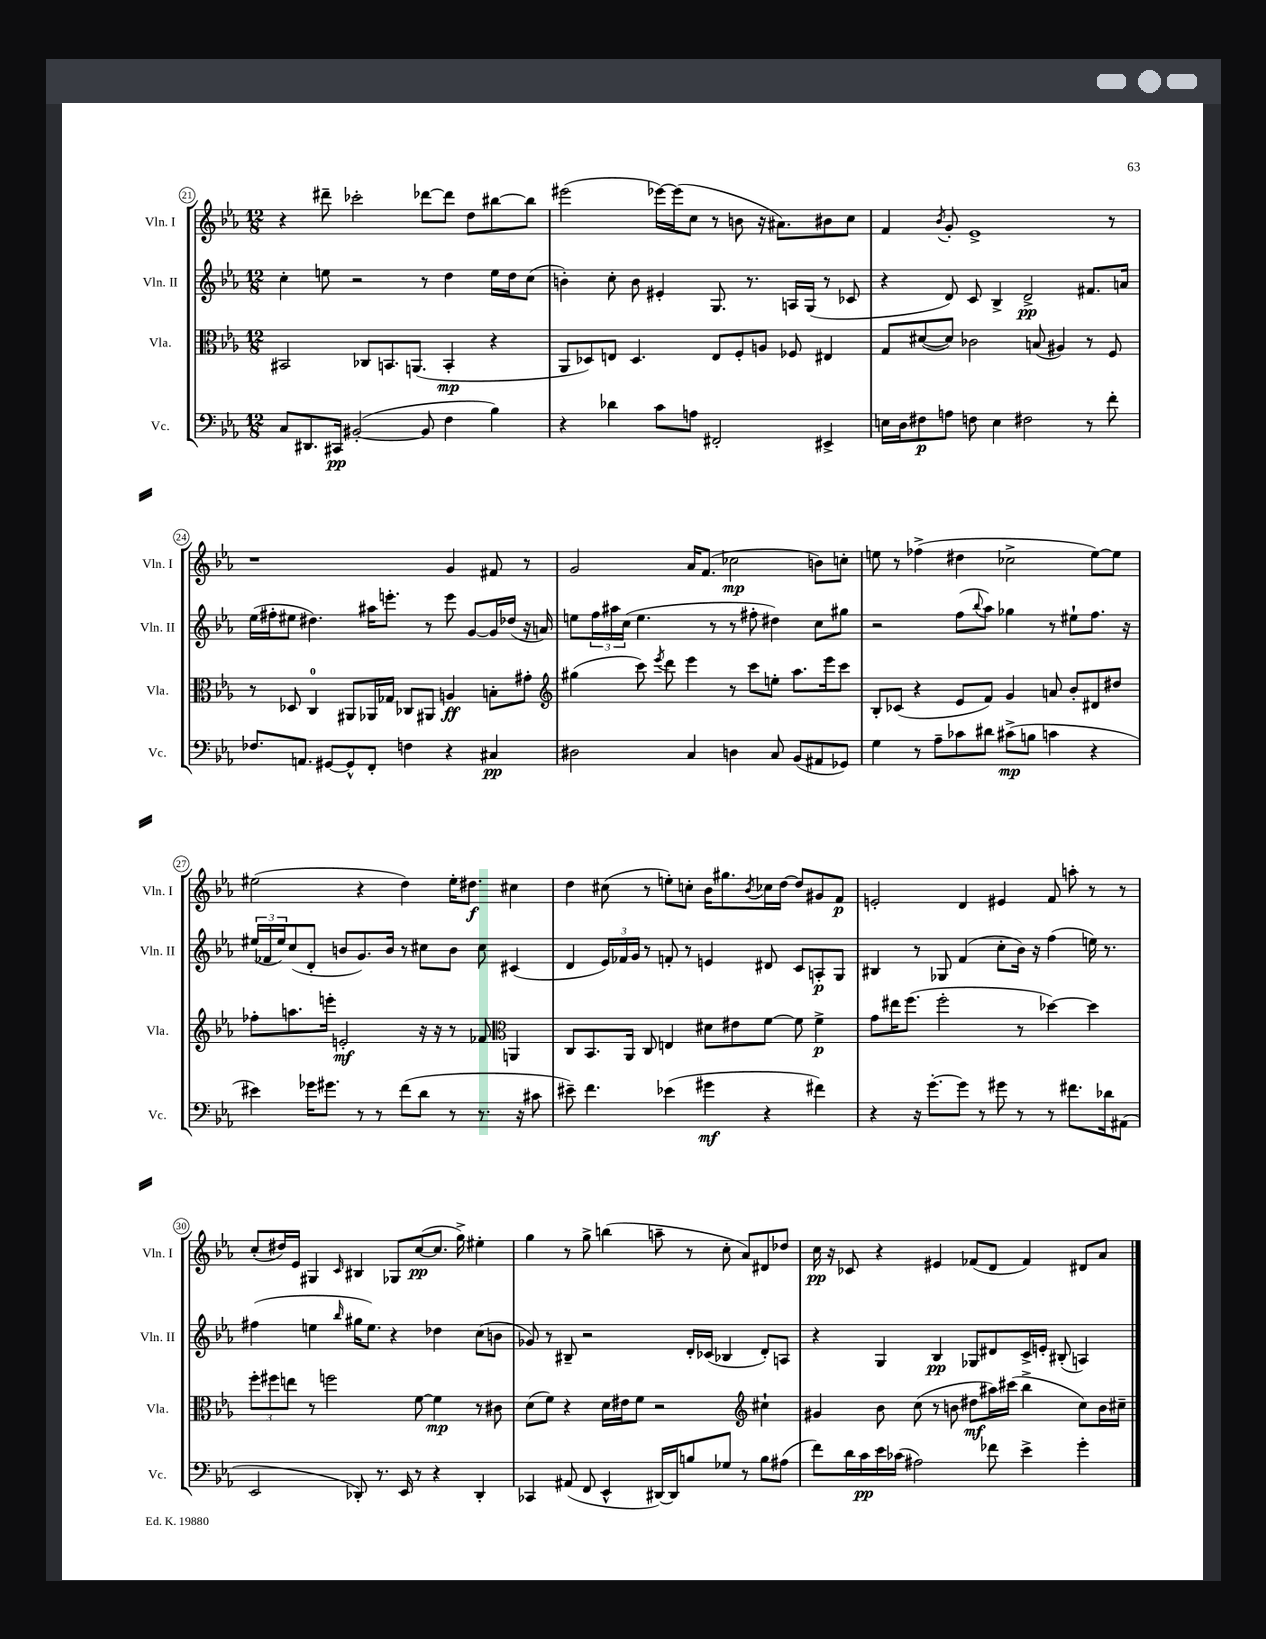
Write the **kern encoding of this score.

**kern	**kern	**kern	**kern
*staff4	*staff3	*staff2	*staff1
*clefF4	*clefC3	*clefG2	*clefG2
*k[b-e-a-]	*k[b-e-a-]	*k[b-e-a-]	*k[b-e-a-]
*M12/8	*M12/8	*M12/8	*M12/8
8C	2BB#	4cc'	4r
8.DD#	.	.	.
.	.	8ee	8ddd#~
16CC#	.	.	.
([2BB#'	.	2r	2ccc-'
.	8C-	.	.
.	8.BB	.	.
.	(8.AA	.	.
8BB#]	.	8r	[8ddd-
4F	4BB'	4dd	8ddd-]
.	.	.	8dd
4B-)	4r	16ee	[8bb#
.	.	16dd	.
.	.	(8cc	8bb#]
=	=	=	=
4r	8AA-	4b')	(2eee#
.	8D-)	.	.
4d-	8E	8cc'	.
.	4.D-	8b	.
8c	.	4e#'	[16eee-)
.	.	.	(16eee-]
8A	.	.	8cc
2FF#'	8E	8.G	8r
.	8F'	.	8b
.	.	8.r	.
.	8A	.	16r
.	.	.	8.a#)
.	8F-	16A	.
.	.	(16G	.
4EE#^	4E#	8r	8b#
.	.	8c-	8cc
=	=	=	=
16E	8G	4r	4f
16D	.	.	.
8F#	([8d#	.	.
.	.	.	8qb-
8A	8d#])	8d)	8g'
8F	2c-	8c	1e-^
4E	.	4B-^	.
2F#	.	2d^	.
.	(8B	.	.
.	4A#)	.	.
8r	8r	8.f#	.
8f'	8F	.	8r
.	.	16a	.
=	=	=	=
8.F-	8r	(16ee-	1r
.	.	16ff#'	.
.	8D-	8ee#	.
8.AA	.	.	.
.	4C	4.dd#)	.
[8GG#	.	.	.
8GG#^^]	8AA#	.	.
8FF'	16AA-	16aa#	.
.	16G-	8.eee'	.
4F	8C-	.	.
.	8AA#	8r	.
4r	4A	8eee	4g
.	.	[8g	.
4C#	8B'	16g]	8f#
.	.	(16dd-	.
.	8g#'	16r	8r
.	.	16a)	.
=	=	=	=
*	*clefG2	*	*
2D#	(4gg#	8ee	2g
.	.	24ff	.
.	.	24aa#	.
.	.	(24cc	.
.	8ccc)	4.ee	.
.	8qeee-	.	.
.	8ddd	.	.
4C	4eee-	.	16a-
.	.	.	(8.f
.	.	8r	.
4D	8r	8r	2cc-
.	8ccc	8ff#'	.
8C	8ee'	4dd#)	.
(8BB-	8.aa-	.	.
8AA#	.	8cc	8b)
.	16eee-	.	.
8GG-)	8ccc	8gg#	8cc'
=	=	=	=
4G	8B-'	2r	8ee
.	(8c-	.	8r
8r	4r	.	(4ff-^
8A-~	.	.	.
8c-	8e-	(8ff	4dd#
.	.	8qqbb-	.
8d#	8f)	8aa-)	.
(8c#^	4g	4gg-	2cc-^
8B	.	.	.
4c	8a	8r	.
.	8b-'	8ee#`	.
4r	8d#	8.ff	[8ee)
.	8dd#	.	8ee]
.	.	16r	.
=	=	=	=
4e#)	8ff-'	(24ee#	(2ee#
.	.	24f-	.
.	.	24ee#)	.
.	8.aa	(8cc	.
16g-	.	8d'	.
8.g#	16eee'	.	.
.	2e'	8b	.
8r	.	8.g)	4r
8r	.	.	.
.	.	16b	.
(8f	.	8r	4dd)
8d	16r	8cc#	.
.	16r	.	.
8r	8r	8b	16ee#'
.	.	.	8.dd#
8.r	8f-	8cc#	.
*	*clefC3	*	*
.	4AA	(4c#	4cc#
16r	.	.	.
8c#	.	.	.
=	=	=	=
8e#~)	8C	4d	4dd
4.f	8.BB-	.	.
.	.	24e-)	(8cc#
.	.	24f-	.
.	16AA-	.	.
.	.	24g	.
.	8C	8r	8r
(4e-	4E	8f'	8ee')
.	.	8r	8cc'
4g#	8d#	4e	16b-
.	.	.	8.gg#
.	8e#	.	.
.	.	.	8qb-
4r	[8f	8d#	16cc-
.	.	.	[16dd
.	8f]	8c	8dd]
4f#)	4f^	8A'	8g#
.	.	8G	8f
=	=	=	=
4r	8g	4B#	2e'
.	16ee#	.	.
.	(8.ff	.	.
16r	.	8r	.
[8.g'	.	.	.
.	2ff'	8G-	.
8g]	.	(4f	4d
8r	.	.	.
8g#	.	8cc'	4e#
8r	8r	16b-)	.
.	.	16r	.
8r	[4dd-)	(4ff	8f
8.f#	.	.	8aa'
.	4dd-]	16ee)	8r
16d-	.	8.r	.
(8AA#	.	.	8r
=	=	=	=
2EE-	12ff'	(4ff#	(8cc'
.	12ff#	.	.
.	.	.	16dd#)
.	12ee	.	.
.	.	.	16e-
.	8r	4ee	4G#
.	2ff	.	.
.	.	16qqbb-	16qqc
8DD-')	.	16gg#	4B#
.	.	8.ee)	.
8.r	.	.	.
.	.	4r	8G-
16EE-	.	.	.
8r	[8f	.	([8cc
4r	4f]	4dd-	8.cc]
.	.	.	16gg^)
4DD-'	8r	(8cc	4ee#'
.	8c#	8b	.
=	=	=	=
4CC-	(8d	8g-)	4gg
.	8f)	8r	.
(8AA#	4r	8B#~	8r
8FF	.	2r	8gg^
4EE-^^	16d	.	(4bb
.	16e#	.	.
.	8f	.	.
[16DD#)	2r	.	8aa~
16DD#]	.	.	.
8B	.	16d'	8r
.	.	(16c-	.
8G-	.	4B-	8cc'
8r	.	.	8a-)
*	*clefG2	*	*
8B	4cc#`	8d')	8d#
(8A#	.	8A	8dd-
=	=	=	=
8f)	4g#	4r	16cc
.	.	.	16r
16d	.	.	8c-
16c	.	.	.
16e-	8b-	4G	4r
(16c-	.	.	.
2A#)	(8cc	.	.
.	8r	4B-	4e#
.	8b	.	.
.	8dd#	8G-	(8f-
8f-	16aa#)	8d#	8d
.	(16ccc#	.	.
4e-^	4bb-^	16c^	4f-)
.	.	16e'	.
.	.	(8B#'	.
4g'	8cc)	4A)	8d#
.	16b	.	8a-
.	16cc#~	.	.
==	==	==	==
*-	*-	*-	*-
